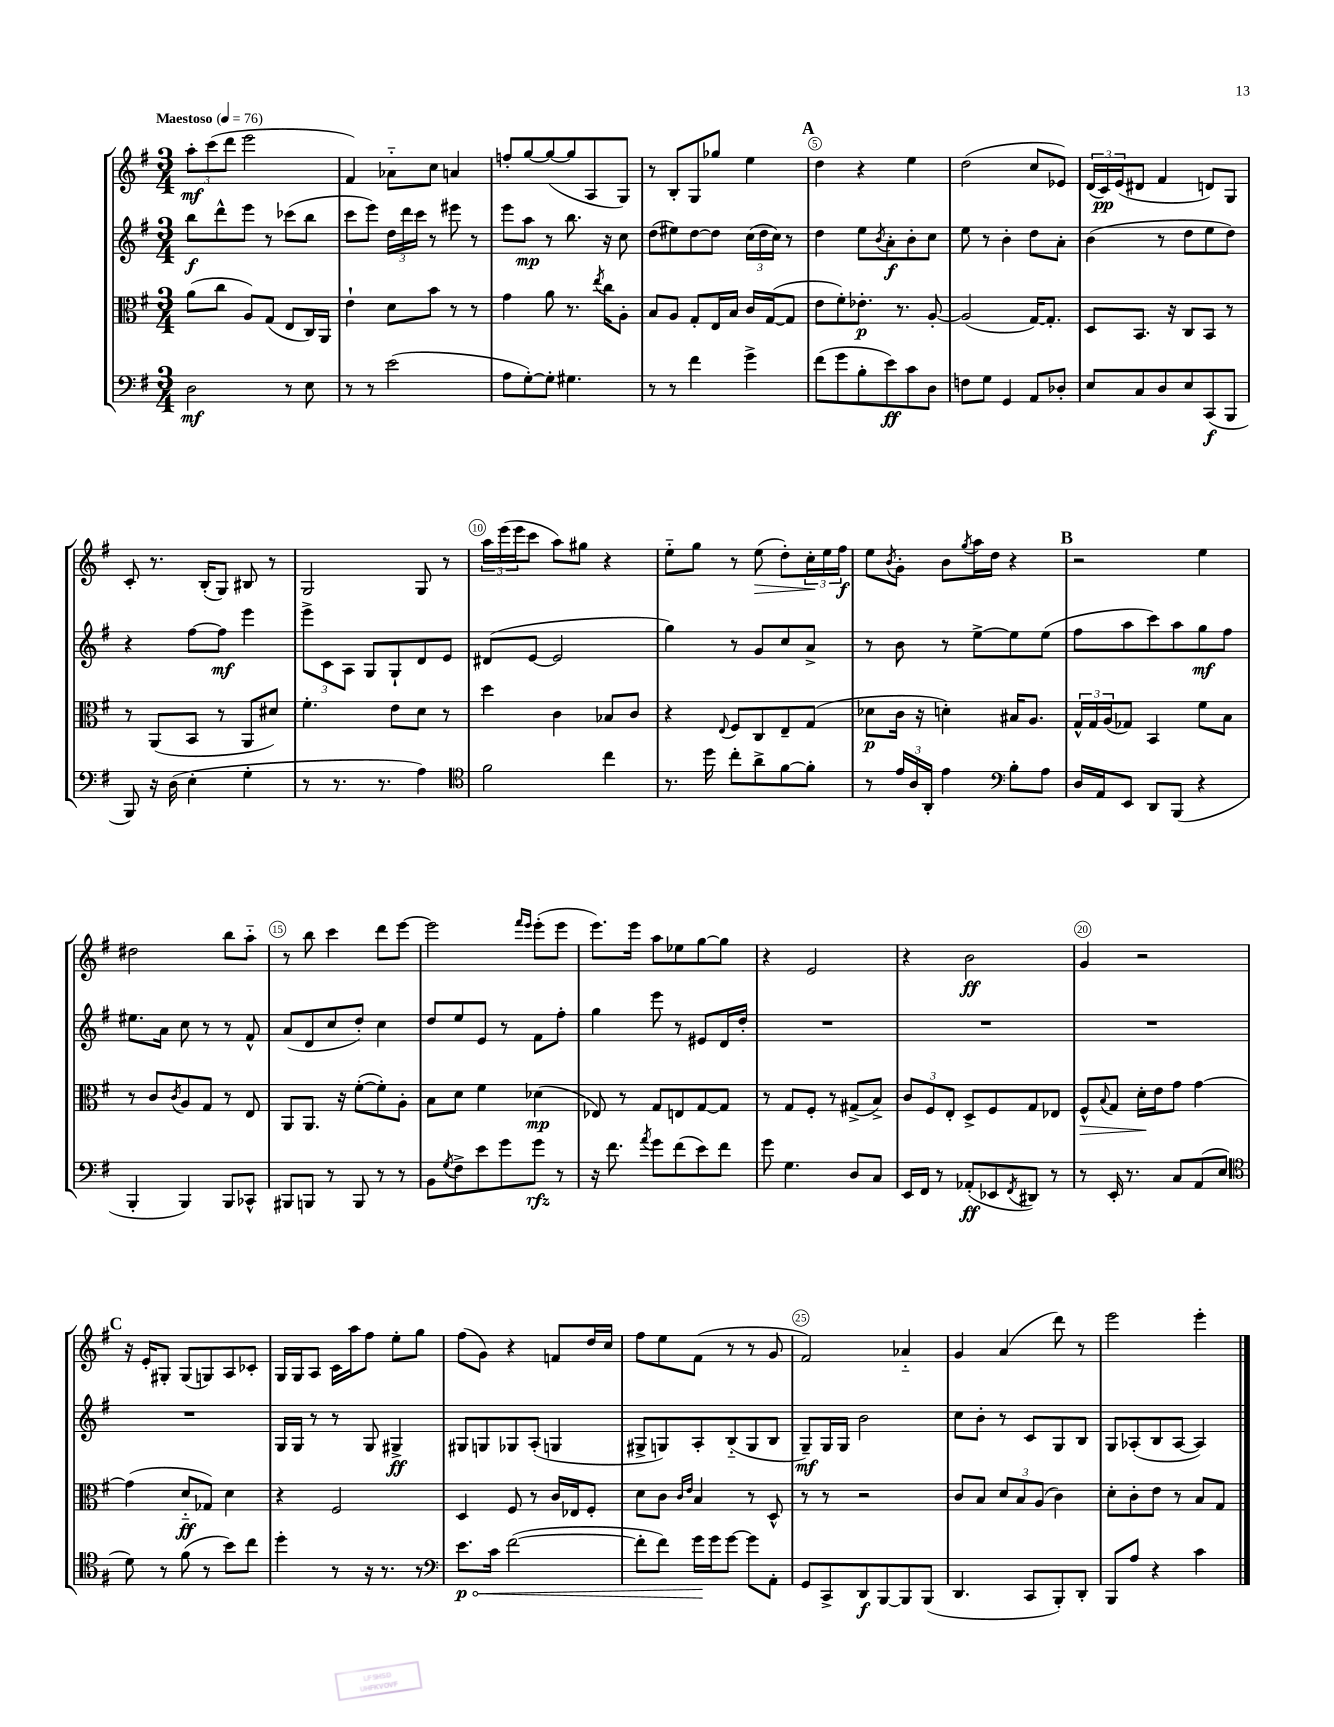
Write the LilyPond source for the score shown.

<<
\new StaffGroup <<
\new Staff = "s0" {
    \clef treble \key g \major \numericTimeSignature \time 3/4 \tempo "Maestoso" 4 = 76
    \tuplet 3/2 { a''8-.\mf c'''8( d'''8 } e'''2 |
    fis'4) aes'8-_ c''8 a'4 |
    f''8-. g''8~ g''8~( g''8 a8 g8) |
    r8 b8-. g8 ges''8 e''4 |
    \mark \markup { \bold "A" } d''4 r4 e''4 |
    d''2( c''8 ees'8) |
    \tuplet 3/2 { d'16( c'16\pp) e'16( } dis'8 fis'4 d'8) g8 |
    c'8-. r8. b16-.( g8) bis8 r8 |
    g2 g8 r8 |
    \tuplet 3/2 { a''16 e'''16( e'''16 } c'''8 a''8) gis''8 r4 |
    e''8-_ g''8 r8 e''8\>( d''8-.) \tuplet 3/2 { c''16-.\! e''16 fis''16\f } |
    e''8 \acciaccatura { b'8 } g'8-. b'8 \acciaccatura { g''8 } a''16 d''16 r4 |
    \mark \markup { \bold "B" } r2 e''4 |
    dis''2 b''8 a''8-_ |
    r8 b''8 c'''4 d'''8 e'''8~ |
    e'''2 \grace { fis'''16 e'''16 } e'''8-.( e'''8 |
    e'''8.) e'''16 a''8 ees''8 g''8~ g''8 |
    r4 e'2 |
    r4 b'2\ff |
    g'4 r2 |
    \mark \markup { \bold "C" } r16 e'16-. gis8-. gis8( g8) a8 ces'8-. |
    g16 g16 a8 c'16 a''16 fis''8 e''8-. g''8 |
    fis''8( g'8) r4 f'8 d''16 c''16 |
    fis''8 e''8 fis'8( r8 r8 g'8 |
    fis'2) aes'4-_ |
    g'4 a'4( d'''8) r8 |
    e'''2 e'''4-. \bar "|." |
}
\new Staff = "s1" {
    \clef treble \key g \major \numericTimeSignature \time 3/4
    b''8\f d'''8-^ e'''8 r8 ces'''8( b''8 |
    c'''8 e'''8) \tuplet 3/2 { d''16 d'''16 c'''16 } r8 eis'''8 r8 |
    e'''8 a''8\mp r8 b''8. r16 c''8 |
    d''8( eis''8) d''8~ d''8 \tuplet 3/2 { c''16( d''16 c''16) } r8 |
    \mark \markup { \bold "A" } d''4 e''8 \acciaccatura { b'8 } a'8-.\f b'8-. c''8 |
    e''8 r8 b'4-. d''8 a'8-. |
    b'4( r8 d''8 e''8 d''8) |
    r4 fis''8~ fis''8\mf e'''4 |
    \tuplet 3/2 { e'''8-> c'8 a8 } g8 g8-! d'8 e'8 |
    dis'8( e'8~ e'2 |
    g''4) r8 g'8 c''8 a'8-> |
    r8 b'8 r8 e''8~-> e''8 e''8( |
    \mark \markup { \bold "B" } fis''8 a''8 c'''8) a''8 g''8\mf fis''8 |
    eis''8. a'16 c''8 r8 r8 fis'8-^ |
    a'8( d'8 c''8 d''8-.) c''4 |
    d''8 e''8 e'8 r8 fis'8 fis''8-. |
    g''4 e'''8 r8 eis'8 d'16 d''16-. |
    R2. |
    R2. |
    R2. |
    \mark \markup { \bold "C" } R2. |
    g16 g16 r8 r8 g8 gis4->\ff |
    gis8 g8 ges8 a8-.( g4 |
    gis8-> g8) a8-. b8-_( g8 b8 |
    g8--\mf) g16 g16 b'2 |
    c''8 b'8-. r8 c'8 g8 b8 |
    g8 aes8-.( b8 aes8~ aes4) \bar "|." |
}
\new Staff = "s2" {
    \clef alto \key g \major \numericTimeSignature \time 3/4
    a'8( c''8 a8) g8( e8 c16) a,16 |
    e'4-! d'8 b'8 r8 r8 |
    g'4 a'8 r8. \acciaccatura { e''8 } c''16 a8-. |
    b8 a8 g8-. e16 b16 c'16 g16~( g8 |
    \mark \markup { \bold "A" } e'8 fis'8-.) ees'8.-.\p r8. a8~-. |
    a2( g16~) g8.-. |
    d8 b,8. r16 c8 b,8 r8 |
    r8 a,8( b,8 r8 a,8 dis'8) |
    fis'4.-. e'8 d'8 r8 |
    d''4 c'4 bes8 c'8 |
    r4 \appoggiatura { e8 } fis8 c8 e8-- g8( |
    des'8\p c'16 r16 d'4-.) bis16 a8. |
    \mark \markup { \bold "B" } \tuplet 3/2 { g16-^ g16 a16( } ges8) b,4 fis'8 b8 |
    r8 c'8 \acciaccatura { c'8 } a8 g8 r8 e8 |
    a,8 a,8. r16 fis'8~-.( fis'8-.) a8-. |
    b8 d'8 fis'4 des'4\mp( |
    ees8) r8 g8 e8 g8~ g8 |
    r8 g8 fis8-. r8 gis8->( b8->) |
    \tuplet 3/2 { c'8 fis8 e8-. } d8-> fis8 g8 ees8 |
    fis8-^\> \appoggiatura { b8 } g8 d'16-.\! e'16 g'8 g'4~ |
    \mark \markup { \bold "C" } g'4( d'8-_\ff ges8) d'4 |
    r4 fis2 |
    d4 fis8 r8 c'16 ees16 fis8-. |
    d'8 c'8 \grace { c'16 e'16 } b4 r8 d8-^ |
    r8 r8 r2 |
    c'8 b8 \tuplet 3/2 { d'8 b8 a8( } c'4) |
    d'8-. c'8-. e'8 r8 b8 g8 \bar "|." |
}
\new Staff = "s3" {
    \clef bass \key g \major \numericTimeSignature \time 3/4
    d2\mf r8 e8 |
    r8 r8 e'2( |
    a8 g8~-.) g8-. gis4. |
    r8 r8 fis'4 g'4-> |
    \mark \markup { \bold "A" } fis'8( g'8 b8-. e'8\ff) c'8 d8 |
    f8 g8 g,4 a,8 des8-. |
    e8 c8 d8 e8 c,8\f( b,,8 |
    b,,8) r16 d16( e4-. g4-. |
    r8 r8. r8. a4) |
    \clef tenor fis'2 c''4 |
    r8. d''16 c''8-. a'8-> fis'8~ fis'8-. |
    r8 \tuplet 3/2 { e'16 a16 a,16-. } e'4 \clef bass b8-. a8 |
    \mark \markup { \bold "B" } d16 a,16 e,8 d,8 b,,8( r4 |
    b,,4-. b,,4) b,,8 ces,8-^ |
    bis,,8 b,,8 r8 b,,8 r8 r8 |
    b,8 \acciaccatura { g8 } fis8-> e'8 g'8 g'8\rfz r8 |
    r16 fis'8. \acciaccatura { a'8 } g'8 fis'8( e'8) fis'8 |
    g'8 g4. d8 c8 |
    e,16 fis,16 r8 aes,8-.\ff( ees,8 \acciaccatura { fis,8 } dis,8) r8 |
    r8 e,16-. r8. c8 a,8( e8 |
    \mark \markup { \bold "C" } \clef tenor d'8) r8 fis'8( r8 b'8) c''8 |
    d''4-. r8 r16 r8. r8 |
    \clef bass \once \override Hairpin.circled-tip = ##t e'8.\p\< c'16 fis'2~( |
    fis'8-. fis'8) g'16\! g'16 g'8~ g'8 a,8-. |
    g,8 c,8-> d,8\f b,,8~ b,,8 b,,8( |
    d,4. c,8 b,,8-.) d,8-. |
    b,,8 a8 r4 c'4 \bar "|." |
}
>>
>>
\layout { \context { \Score \override BarNumber.break-visibility = ##(#f #t #t) barNumberVisibility = #(every-nth-bar-number-visible 5) \override BarNumber.stencil = #(make-stencil-circler 0.1 0.3 ly:text-interface::print) } }
